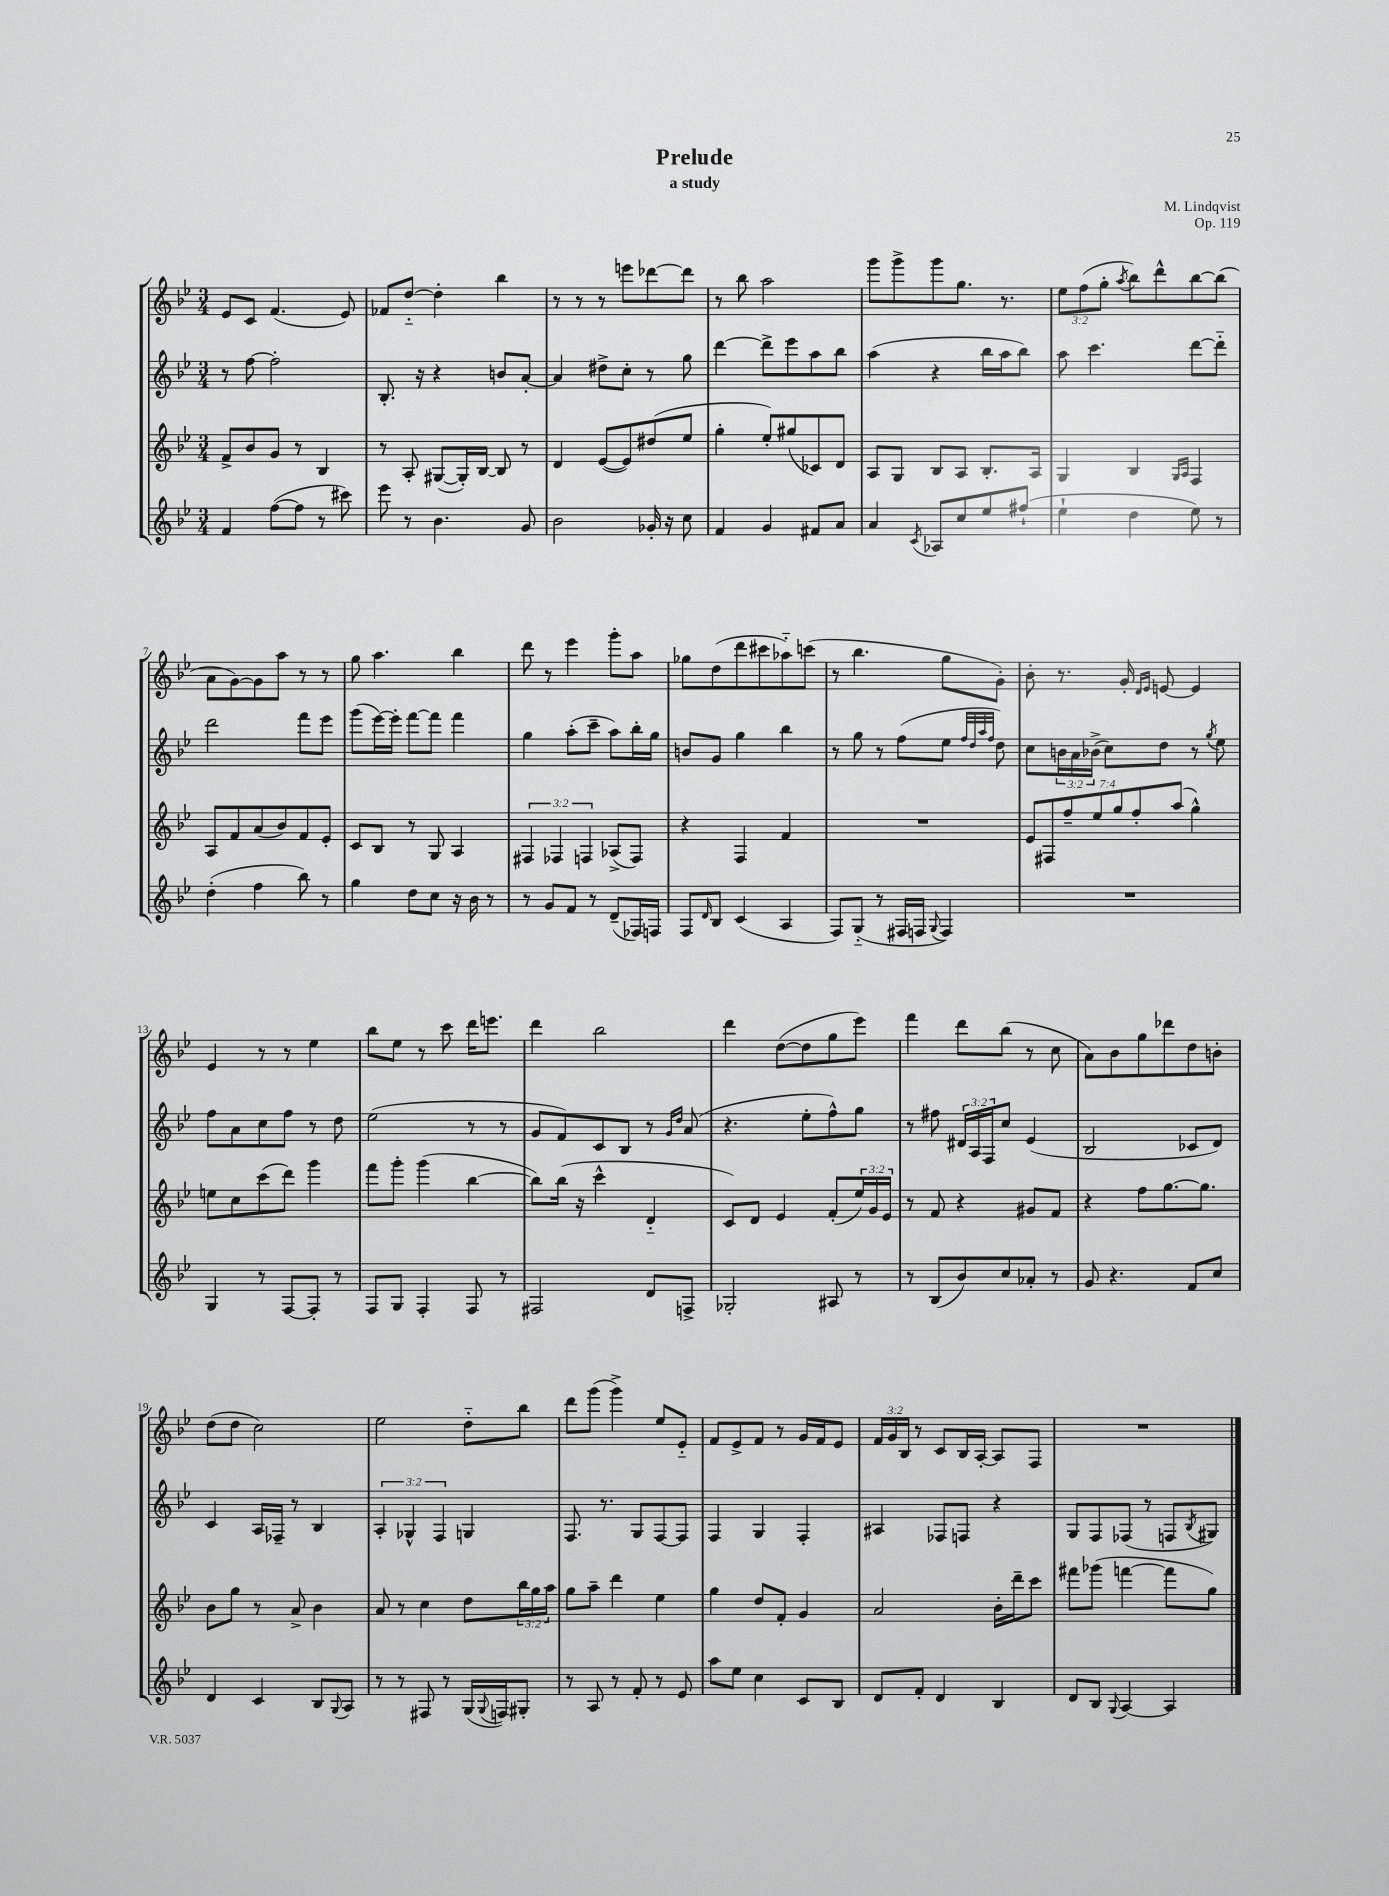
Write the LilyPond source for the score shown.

\header { title = "Prelude" composer = "M. Lindqvist" subtitle = "a study" opus = "Op. 119" }
<<
\new StaffGroup <<
\new Staff = "s0" {
    \clef treble \key bes \major \numericTimeSignature \time 3/4 \override Staff.TupletNumber.text = #tuplet-number::calc-fraction-text
    ees'8 c'8 f'4.( ees'8) |
    fes'8 d''8~-_ d''4-. bes''4 |
    r8 r8 r8 e'''8 des'''8~ des'''8 |
    r8 bes''8 a''2 |
    g'''8 g'''8-> g'''8 g''8. r8. |
    \tuplet 3/2 { ees''8 f''8( g''8-. } \acciaccatura { a''8 } bes''8) d'''8-^ bes''8~ bes''8( |
    a'8 g'8~) g'8 a''8 r8 r8 |
    g''8 a''4. bes''4 |
    d'''8 r8 ees'''4 g'''8-. a''8 |
    ges''8 d''8( d'''8 cis'''8 aes''8-_) c'''8( |
    r8 bes''4. g''8 g'8-.) |
    bes'8-. r8. g'16-. \grace { d'16 ees'16 } e'8~ e'4 |
    ees'4 r8 r8 ees''4 |
    bes''8 ees''8 r8 c'''8 d'''16 e'''8. |
    d'''4 bes''2 |
    d'''4 d''8~( d''8 g''8 ees'''8) |
    f'''4 d'''8 bes''8( r8 c''8 |
    a'8) bes'8 g''8 des'''8 d''8 b'8-. |
    d''8( d''8 c''2) |
    ees''2 d''8-_ bes''8 |
    d'''8 g'''8( g'''4->) ees''8 ees'8-_ |
    f'8 ees'8-> f'8 r8 g'16 f'16 ees'8 |
    \tuplet 3/2 { f'16 g'16 bes16 } r8 c'8 bes16 a16~-. a8 f8 |
    R2. \bar "|." |
}
\new Staff = "s1" {
    \clef treble \key bes \major \numericTimeSignature \time 3/4 \override Staff.TupletNumber.text = #tuplet-number::calc-fraction-text
    r8 f''8~ f''2-. |
    bes8.-. r16 r4 b'8 a'8~-. |
    a'4 dis''8-> c''8-. r8 g''8 |
    d'''4~ d'''8-> ees'''8 a''8 bes''8 |
    a''4( r4 bes''16 a''16 bes''8) |
    a''8 c'''4. d'''8~ d'''8-_ |
    d'''2 f'''8 ees'''8 |
    g'''8( ees'''16~) ees'''16-. f'''8~ f'''8 f'''4 |
    g''4 a''8-.( c'''8-- a''8) bes''16-. g''16 |
    b'8 g'8 g''4 bes''4 |
    r8 g''8 r8 f''8( ees''8 \grace { f''32 d''32 a''32 f''32 } d''8) |
    c''8 \tuplet 3/2 { b'16 a'16 bes'16->( } c''8) d''8 r8 \acciaccatura { g''8 } ees''8 |
    f''8 a'8 c''8 f''8 r8 d''8 |
    ees''2( r8 r8 |
    g'8 f'8) c'8 bes8 r8 \grace { g'16 d''16 } a'8( |
    r4. ees''8-. f''8-^) g''8 |
    r8 fis''8 \tuplet 3/2 { dis'16 a16 f16 } c''8 ees'4( |
    bes2 ces'8 d'8) |
    c'4 a16 fes16-- r8 bes4 |
    \tuplet 3/2 { a4-. ges4-^ f4 } g4 |
    f8. r8. g8 f8~ f8 |
    f4 g4 f4-. |
    ais4 fes8 f8 r4 |
    g8 f8 fes8( r8 f8 \acciaccatura { bes8 } gis8) \bar "|." |
}
\new Staff = "s2" {
    \clef treble \key bes \major \numericTimeSignature \time 3/4 \override Staff.TupletNumber.text = #tuplet-number::calc-fraction-text
    f'8-> bes'8 g'8 r8 bes4 |
    r8 a8-. gis8~( gis16-.) bes16~ bes8 r8 |
    d'4 ees'8~( ees'8) dis''8( ees''8 |
    g''4-. ees''8-.) gis''8( ces'8) d'8 |
    a8 g8 bes8 a8 bes8.-. a16 |
    g4 bes4 \grace { g16 a16 } f4 |
    a8 f'8 a'8( bes'8) f'8 ees'8-. |
    c'8 bes8 r8 g8 a4 |
    \tuplet 3/2 { fis4 fes4 f4 } aes8->( f8) |
    r4 f4 f'4 |
    R2. |
    \tuplet 7/4 { ees'8 fis8 f''8-- ees''8 g''8 f''8-. a''8( } g''4-^) |
    e''8 c''8 c'''8( d'''8) g'''4 |
    f'''8 g'''8-. g'''4( bes''4~ |
    bes''8) bes''16( r16 c'''4-^ d'4-_ |
    c'8) d'8 ees'4 f'8-.( \tuplet 3/2 { ees''16) g'16 ees'16 } |
    r8 f'8 r4 gis'8 f'8 |
    r4 f''8 g''8.~ g''8. |
    bes'8 g''8 r8 a'8-> bes'4 |
    a'8 r8 c''4 d''8 \tuplet 3/2 { bes''16 g''16 a''16 } |
    g''8 a''8-- d'''4 ees''4 |
    g''4 d''8 f'8-. g'4 |
    a'2 bes'16-. d'''16-- c'''8 |
    fis'''8 ges'''8( f'''4~ f'''8 g''8) \bar "|." |
}
\new Staff = "s3" {
    \clef treble \key bes \major \numericTimeSignature \time 3/4
    f'4 f''8~( f''8 r8 cis'''8) |
    ees'''8 r8 bes'4. g'8 |
    bes'2 ges'16-. r16 c''8 |
    f'4 g'4 fis'8 a'8 |
    a'4 \acciaccatura { c'8 } aes8 c''8 ees''8 fis''8-!( |
    ees''4-! d''4 ees''8) r8 |
    d''4-.( f''4 bes''8) r8 |
    g''4 d''8 c''8 r16 bes'16 r8 |
    r8 g'8 f'8 r8 d'8--( fes16) f16 |
    f8 \grace { d'16 } bes8 c'4( a4 |
    f8) g8-_( r8 fis16 f16 \appoggiatura { g8 } f4) |
    R2. |
    g4 r8 f8~ f8-. r8 |
    f8 g8 f4-. f8 r8 |
    fis2 d'8 f8-> |
    ges2-. ais8 r8 |
    r8 bes8( bes'8) c''8 aes'8-. r8 |
    g'8 r4. f'8 c''8 |
    d'4 c'4 bes8 \appoggiatura { g8 } a8 |
    r8 r8 fis8 r8 g16( \appoggiatura { g8 } f16) gis8-. |
    r8 a8 r8 f'8-. r8 ees'8 |
    a''8 ees''8 c''4 c'8 bes8 |
    d'8 f'8-. d'4 bes4 |
    d'8 bes8 \appoggiatura { g8 } a4~ a4 \bar "|." |
}
>>
>>
